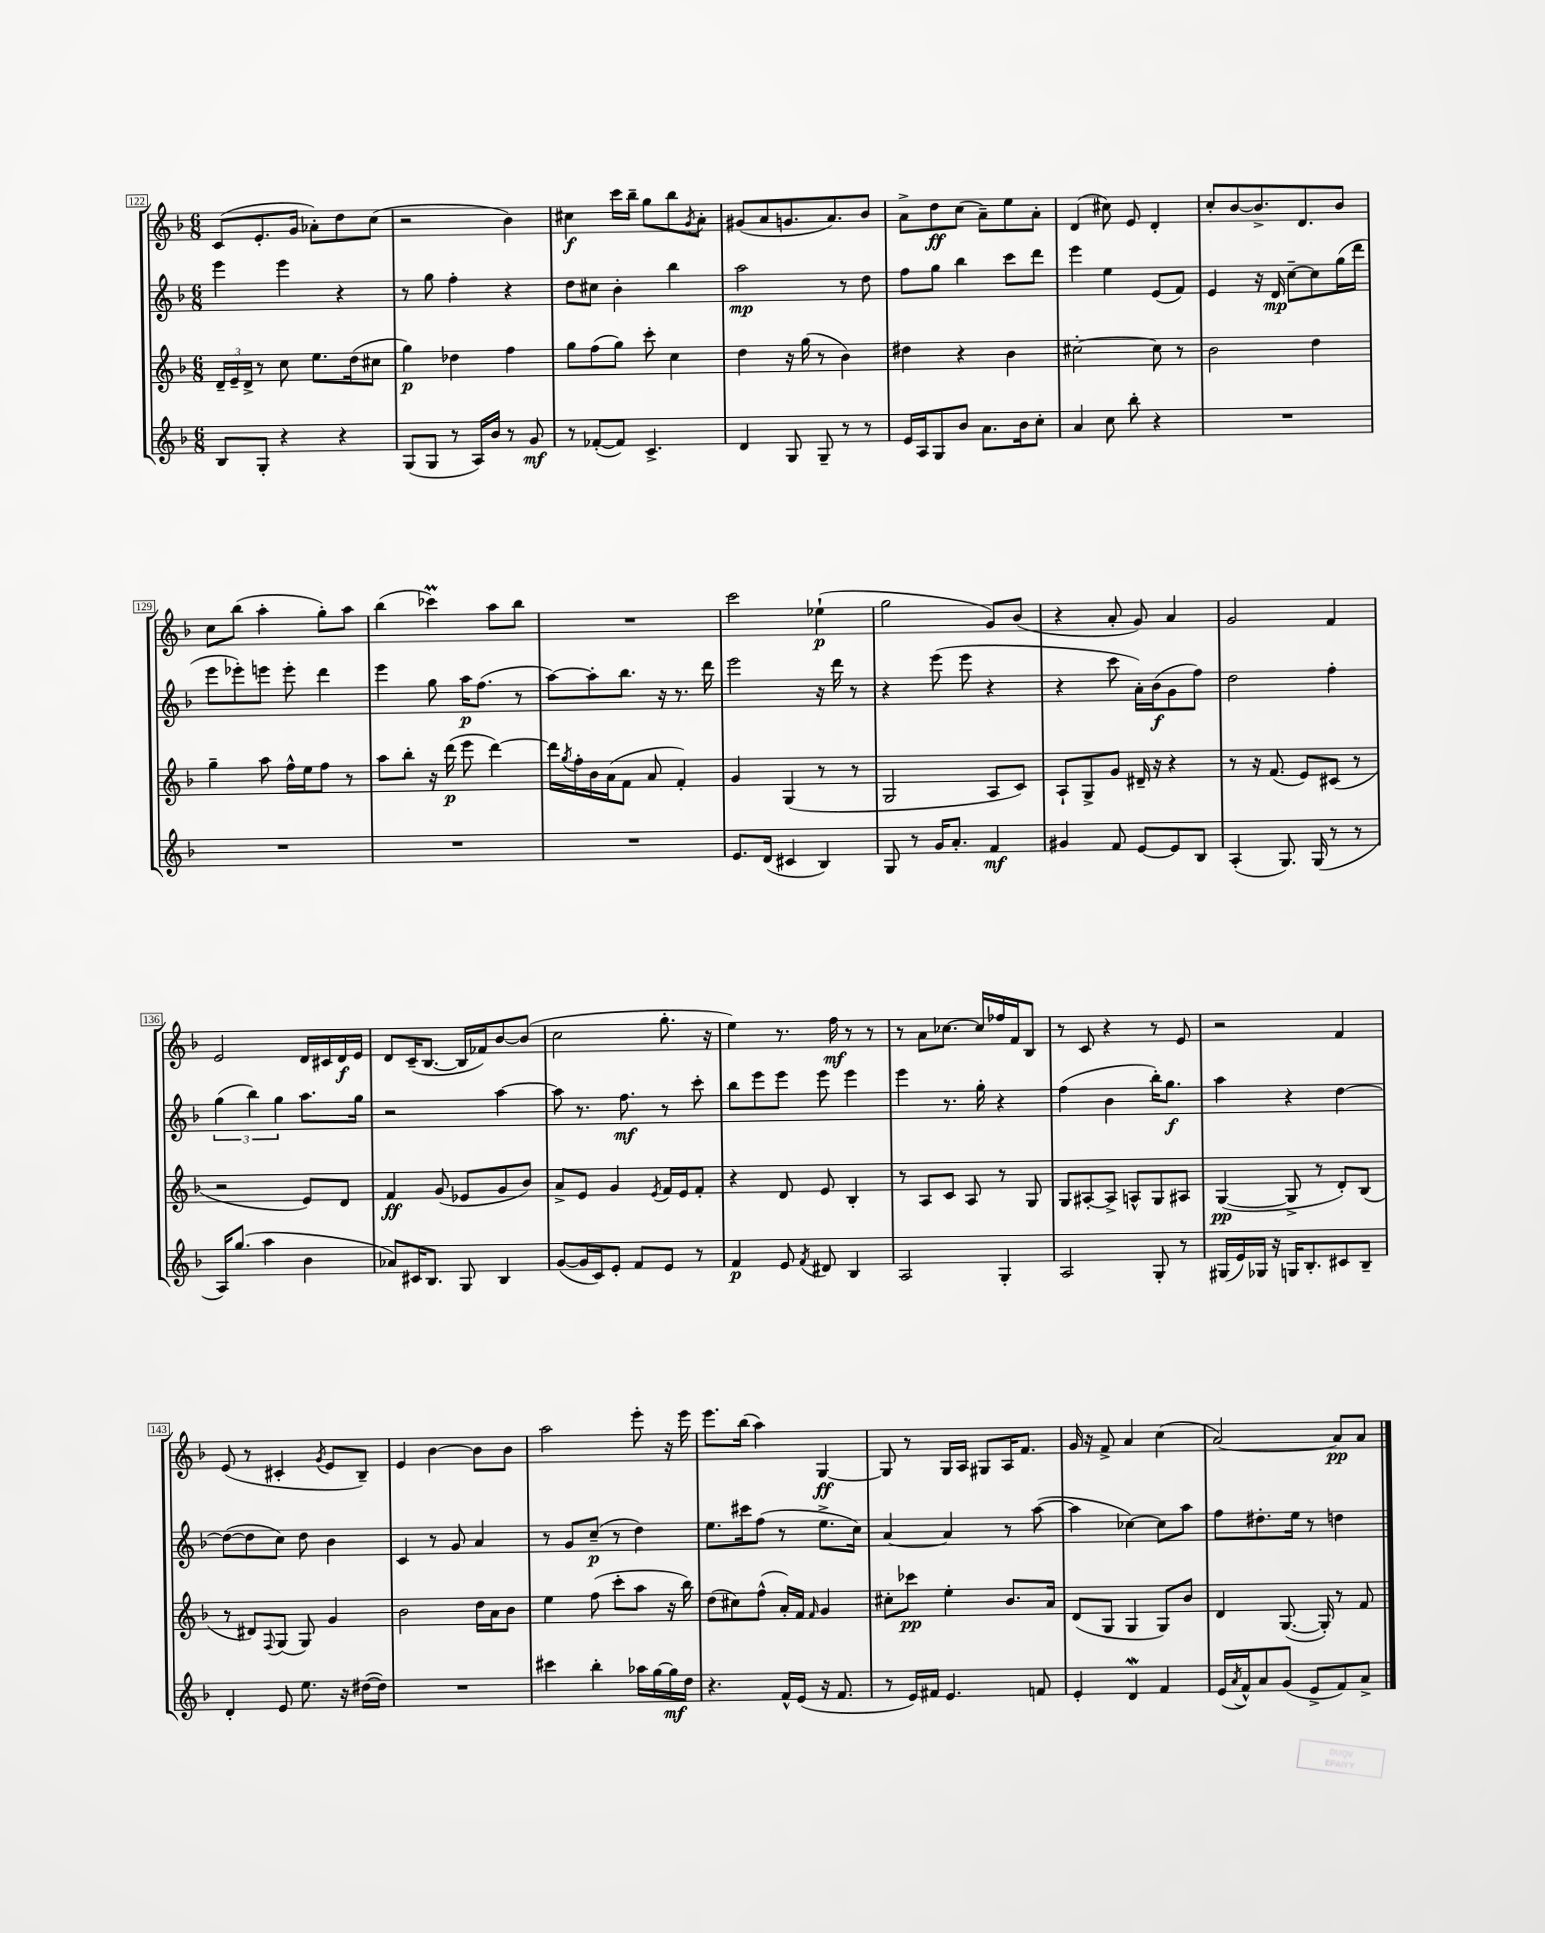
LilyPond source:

<<
\new StaffGroup <<
\new Staff = "s0" {
    \clef treble \key f \major \numericTimeSignature \time 6/8
    c'8( e'8.-. g'16 aes'8-.) d''8 c''8( |
    r2 bes'4) |
    cis''4\f c'''16 bes''16-- g''8 bes''8 \acciaccatura { g'8 } a'8-. |
    gis'8( a'8 g'8. a'8.) bes'8 |
    a'8-> d''8\ff c''8( a'8--) e''8 a'8-. |
    d'4( cis''8) e'8 d'4-. |
    c''8-. bes'8~ bes'8.-> d'8. bes'8 |
    c''8 bes''8( a''4-. g''8-.) a''8 |
    bes''4( ces'''4\prall) a''8 bes''8 |
    R2. |
    c'''2 ees''4-!\p( |
    g''2 g'8) bes'8( |
    r4 a'8-. g'8) a'4 |
    g'2 f'4 |
    e'2 d'16 cis'16 d'16\f e'16 |
    d'8 c'16--( bes8.~ bes16 fes'16) bes'8~ bes'8( |
    c''2 g''8.-. r16 |
    e''4) r8. f''16\mf r8 r8 |
    r8 a'8 ces''8.~ ces''16 fes''16 f'16 bes8 |
    r8 c'8 r4 r8 e'8 |
    r2 f'4 |
    e'8( r8 cis'4-. \acciaccatura { g'8 } e'8 bes8--) |
    e'4 bes'4~ bes'8 bes'8 |
    a''2 e'''8-. r16 e'''16 |
    e'''8. bes''16( a''4) g4~\ff |
    g8 r8 g16 a16 gis8 a16 f'8. |
    g'16 r16 f'8-> a'4 c''4( |
    a'2~) a'8\pp a'8 \bar "|." |
}
\new Staff = "s1" {
    \clef treble \key f \major \numericTimeSignature \time 6/8
    e'''4 e'''4 r4 |
    r8 g''8 f''4-. r4 |
    d''8 cis''8 bes'4-. bes''4 |
    a''2\mp r8 d''8 |
    f''8 g''8 bes''4 c'''8 d'''8 |
    e'''4 e''4 e'8( f'8) |
    e'4 r16 d'16\mp c''8~-- c''8 g''16( d'''16 |
    e'''8 ees'''8-.) e'''8 e'''8-. d'''4 |
    e'''4 g''8 a''16\p f''8.( r8 |
    a''8~) a''8-. bes''8. r16 r8. d'''16 |
    e'''2 r16 d'''16 r8 |
    r4 e'''8( e'''8 r4 |
    r4 c'''8 a'16-.) bes'16\f( g'8 f''8) |
    d''2 f''4-. |
    \tuplet 3/2 { g''4( bes''4) g''4 } a''8. g''16 |
    r2 a''4~ |
    a''8 r8. f''8.\mf r8 c'''8-. |
    bes''8 e'''8 e'''8 e'''8 e'''4 |
    e'''4 r8. g''16-. r4 |
    f''4( bes'4 bes''16-.) g''8.\f |
    a''4 r4 d''4~ |
    d''8~( d''8 c''8) d''8 bes'4 |
    c'4 r8 g'8 a'4 |
    r8 g'8 c''8--\p( r8 d''4) |
    e''8. cis'''16 f''8( r8 e''8.-> c''16) |
    a'4~ a'4 r8 a''8~( |
    a''4 ces''4~) ces''8 a''8 |
    f''8 dis''8.-. e''16 r8 d''4 \bar "|." |
}
\new Staff = "s2" {
    \clef treble \key f \major \numericTimeSignature \time 6/8
    \tuplet 3/2 { d'16-- e'16-- d'16-> } r8 c''8 e''8. d''16( cis''8 |
    g''4\p) des''4 f''4 |
    g''8 f''8( g''8) c'''8-. c''4 |
    d''4 r16 g''16( r8 bes'4) |
    dis''4 r4 bes'4 |
    cis''2~-. cis''8 r8 |
    bes'2 d''4 |
    g''4-- a''8 f''16-^ e''16 f''8 r8 |
    a''8 bes''8-. r16 d'''16\p( e'''8 d'''4~) |
    d'''16 \acciaccatura { g''8 } f''16-. bes'16 a'16( f'8 a'8 f'4-.) |
    g'4 g4( r8 r8 |
    g2 a8 c'8) |
    a8-! g8-> g'8 dis'16-- r16 r4 |
    r8 r16 f'8.( e'8) cis'8( r8 |
    r2 e'8) d'8 |
    f'4\ff g'8( ees'8 g'8 bes'8) |
    a'8-> e'8 g'4 \acciaccatura { e'8 } f'16 e'16 f'8-. |
    r4 d'8 e'8 bes4-. |
    r8 a8 c'8 a8 r8 g8 |
    g8 ais8~-. ais8-> a8-^ g8 ais8 |
    g4~\pp( g8-> r8 d'8-.) bes8( |
    r8 dis'8) \appoggiatura { f8 } g8( g8) g'4 |
    bes'2 d''16 a'16 bes'8 |
    e''4 f''8( c'''8-. a''8 r16 bes''16) |
    d''8( cis''8) f''8-^( a'16-.) f'16 \grace { f'16 } g'4 |
    cis''8-. ces'''8\pp e''4-. bes'8. a'16 |
    d'8( g8 g4 g8) bes'8 |
    d'4 g8.~( g16-.) r8 f'8 \bar "|." |
}
\new Staff = "s3" {
    \clef treble \key f \major \numericTimeSignature \time 6/8
    bes8 g8-. r4 r4 |
    g8( g8 r8 a16) bes'16 r8 g'8\mf |
    r8 fes'8~-.( fes'8) c'4.-> |
    d'4 g8 g8-- r8 r8 |
    e'16 a16 g8 bes'8 a'8. bes'16 c''8-. |
    a'4 c''8 bes''8-. r4 |
    R2. |
    R2. |
    R2. |
    R2. |
    e'8. d'16( cis'4 bes4) |
    g8 r8 g'16 a'8.-. f'4\mf |
    gis'4 f'8 e'8~ e'8 bes8 |
    a4-.( g8.) g16( r8 r8 |
    a16) g''8.( a''4 bes'4 |
    aes'8) cis'16 bes8. g8 bes4 |
    g'8~( g'16 c'16) e'8-. f'8 e'8 r8 |
    f'4\p e'8 \acciaccatura { f'8 } dis'8 bes4 |
    a2 g4-. |
    a2 g8-. r8 |
    gis16( e'16) ges16 r16 g16 bes8.-. cis'8 bes8-- |
    d'4-. e'8 e''8. r16 dis''16~( dis''16) |
    R2. |
    cis'''4 bes''4-. aes''16 g''16~ g''16\mf d''16 |
    r4. f'16-^ e'16( r16 f'8. |
    r8 e'16) fis'16 e'4. f'8 |
    e'4-. d'4\mordent f'4 |
    e'16( \acciaccatura { a'8 } f'16-^) a'8 g'8( e'8-> f'8) a'8-> \bar "|." |
}
>>
>>
\layout { \context { \Score currentBarNumber = #122 \override BarNumber.stencil = #(make-stencil-boxer 0.1 0.3 ly:text-interface::print) } }
